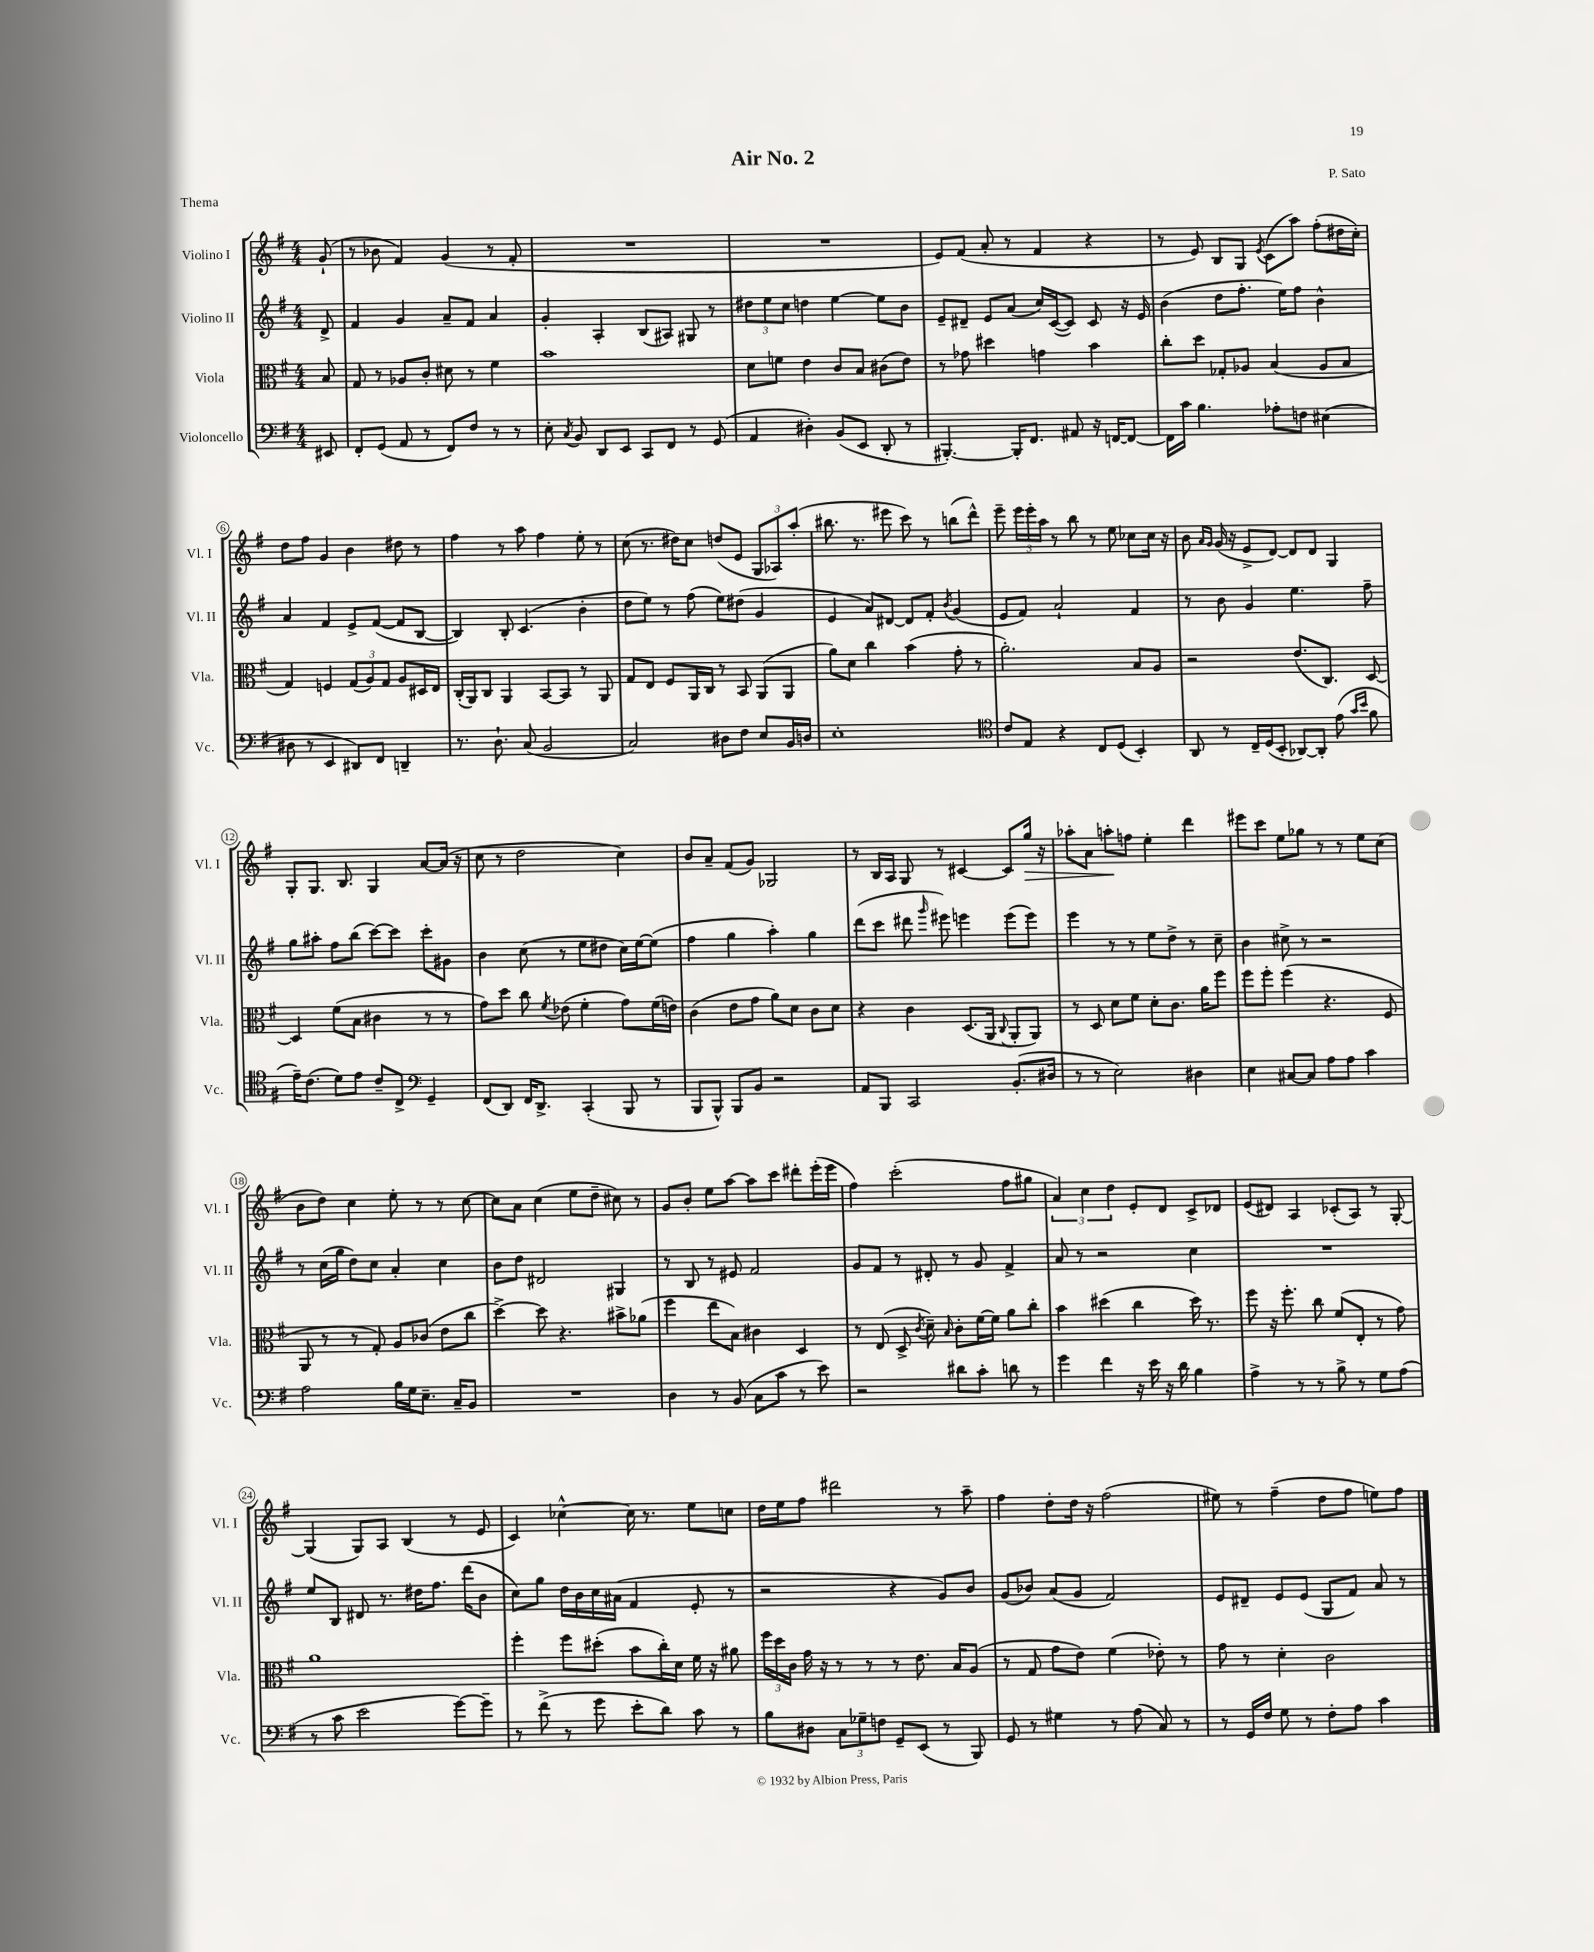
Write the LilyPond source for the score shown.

\header { title = "Air No. 2" composer = "P. Sato" piece = "Thema" }
<<
\new StaffGroup <<
\new Staff = "s0" \with { instrumentName = "Violino I" shortInstrumentName = "Vl. I" } {
    \clef treble \key g \major \numericTimeSignature \time 4/4 \partial 8
    \autoBeamOff g'8-!( |
    r8 bes'8 fis'4) g'4( r8 fis'8-. |
    R1 |
    R1 |
    e'8[) fis'8]( a'8-. r8 fis'4 r4 |
    r8 e'8) b8[ g8] \acciaccatura { e'8 } c'8[( a''8]) fis''8[-.( dis''16 c''16]-.) |
    d''8[ fis''8] g'4 b'4 dis''8 r8 |
    fis''4 r8 a''8 fis''4 e''8-. r8 |
    c''8( r8. dis''16[) c''8] d''8[( e'8] \tuplet 3/2 { g8[ aes8) a''8]-.( } |
    bis''8. r8. eis'''8 c'''8) r8 b''8[( d'''8]-^) |
    e'''8-- \tuplet 3/2 { e'''16[ e'''16-. a''16] } r8 b''8 r8 e''8 ces''8[ ces''16] r16 |
    b'8 \grace { a'16[ g'16] } g'16( r16 e'8[-> d'8]~) d'8[ d'8] g4 |
    g8[-. g8.] b8. g4 a'8[~ a'16]( r16 |
    c''8 r8 d''2 c''4) |
    b'8[ a'8]-- fis'8[( g'8]) ges2 |
    r8 b16[ a16] g8 r8 cis'4~ cis'8[ g''16]\> r16 |
    aes''8[-. a'8] a''8[-.\! f''8] e''4-. d'''4 |
    eis'''8[ c'''8] e''8[ ges''8] r8 r8 e''8[ c''8]( |
    b'8[ d''8]) c''4 e''8-. r8 r8 c''8~ |
    c''8[ a'8] c''4( e''8[ d''8]-- cis''8) r8 |
    g'8[ b'8]-. e''8[ a''8]~ a''8[ c'''8] dis'''8[-. e'''16-.( e'''16] |
    fis''4) c'''2-.( fis''8[ gis''8] |
    \tuplet 3/2 { a'4) c''4 d''4 } e'8[-. d'8] c'8[-> des'8] |
    e'8[( dis'8]) a4 ces'8[-.( a8]) r8 g8~-. |
    g4( g8[) a8] b4( r8 e'8 |
    c'4) ces''4~-^ ces''16 r8. e''8[ c''8] |
    d''16[ e''16 fis''8] dis'''2 r8 a''8-- |
    fis''4 d''8[-. d''16] r16 fis''2( |
    eis''8) r8 fis''4--( d''8[ fis''8] e''8[) fis''8] \bar "|." |
}
\new Staff = "s1" \with { instrumentName = "Violino II" shortInstrumentName = "Vl. II" } {
    \clef treble \key g \major \numericTimeSignature \time 4/4 \partial 8
    \autoBeamOff d'8-> |
    fis'4 g'4 a'8[-- fis'8] a'4 |
    g'4-. a4-. b8[( ais8]) gis8 r8 |
    \tuplet 3/2 { dis''8[ e''8 c''8] } d''4 e''4~ e''8[ b'8] |
    e'8[-- dis'8]-- e'8[ a'8]( c''16[) c'16~( c'8]) c'8 r16 e'16 |
    b'4( d''8[ fis''8.]-. e''16[) fis''8] b'4-^ |
    a'4 fis'4 e'8[-> fis'8]~( fis'8[ b8]~ |
    b4) b8-. c'4.( b'4-. |
    d''8[ e''8]) r8 fis''8( e''8[) dis''8]( g'4 |
    e'4 a'8[) dis'8]~ dis'8[ fis'8]-. \acciaccatura { b'8 } g'4( |
    e'8[ fis'8]) a'2-! fis'4 |
    r8 b'8 g'4 e''4. fis''8-- |
    g''8[ ais''8]-. fis''8[ b''8]( c'''8[~) c'''8] c'''8[-. gis'8] |
    b'4 c''8( r8 e''8[ dis''8] c''16[) e''16~ e''8]( |
    fis''4 g''4 a''4-.) g''4 |
    d'''8[( c'''8] dis'''8 \grace { g'''16 } eis'''8) e'''4 e'''8[( e'''8]) |
    e'''4 r8 r8 e''8[ d''8]-> r8 c''8-- |
    b'4 cis''8-> r8 r2 |
    r8 c''16[( g''16] d''8[) c''8] a'4-. c''4 |
    b'8[ d''8] dis'2 gis4 |
    r8 b8 r8 eis'8 fis'2 |
    g'8[ fis'8] r8 dis'8-. r8 g'8 fis'4-> |
    a'8 r8 r2 c''4 |
    R1 |
    e''8[ b8] dis'8 r8. dis''16[ fis''8.] d'''16[( b'8] |
    c''8[) g''8] d''16[ b'16 c''16 ais'16]( fis'4 e'8-. r8 |
    r2 r4 g'8[) b'8] |
    g'8[( bes'8]) a'8[( g'8] fis'2) |
    e'8[ dis'8]-- e'8[ e'8]( g8[ fis'8]) a'8 r8 \bar "|." |
}
\new Staff = "s2" \with { instrumentName = "Viola" shortInstrumentName = "Vla." } {
    \clef alto \key g \major \numericTimeSignature \time 4/4 \partial 8
    \autoBeamOff b8 |
    g8 r8 aes8[ c'8]-. dis'8 r8 fis'4 |
    b'1 |
    d'8[ f'8] e'4 c'8[ b8] cis'8[( e'8]) |
    r8 ges'8 dis''4 g'4 b'4 |
    c''8[-. d''8] ges8[-. aes8] b4( aes8[ b8] |
    g4) f4 \tuplet 3/2 { g8[( a8) g8] } a8[ dis16 e16] |
    c16[-.( a,16) c8] a,4 b,8[~ b,8] r8 a,8 |
    g8[ e8] fis8[ a,16 c16] r8 b,8 a,8[( a,8] |
    a'8[) d'8] c''4 b'4( g'8-. r8 |
    a'2.-.) b8[ a8] |
    r2 e'8.[( c8.]) d8~ |
    d4 fis'8[( b8] cis'4 r8 r8 |
    g'8[) d''8] c''8 \acciaccatura { fis'8 } ees'8( fis'4-. g'8[) fis'16( e'16]) |
    c'4( e'8[ g'8] a'8[) d'8] c'8[ d'8] |
    r4 c'4 d8.[( a,16] \appoggiatura { c8 } a,8[-. a,8]) |
    r8 d8 d'8[ fis'8] d'8[-. c'8.] a'16[ fis''8] |
    fis''8[ fis''8]-. fis''4( r4. fis8 |
    a,8 r8 r8 g8-.) a8[ ces'8]( e'8[ c''8] |
    d''4~->) d''8 r4. bis'8[-> aes'8]( |
    fis''4 e''8[ b8]) cis'4 d4 |
    r8 e8( d8-> \acciaccatura { c'8 } d'8--) \grace { b16 } c'8[-. fis'16~ fis'16] a'8[ c''8]-. |
    b'4 dis''4( c''4 dis''16) r8. |
    fis''8 r16 fis''8.-. c''8 fis'8[( e8]-. r8 g'8) |
    a'1 |
    fis''4-. fis''8[ dis''8]-.( b'8[ c''16-.) d'16] fis'16 r16 ais'8 |
    \tuplet 3/2 { fis''16[ d''16 c'16] } g'16 r16 r8 r8 r8 e'8. b16[ a8]( |
    r8 g8 g'8[ e'8]) fis'4( ees'8-.) r8 |
    g'8 r8 d'4-. c'2 \bar "|." |
}
\new Staff = "s3" \with { instrumentName = "Violoncello" shortInstrumentName = "Vc." } {
    \clef bass \key g \major \numericTimeSignature \time 4/4 \partial 8
    \autoBeamOff eis,8 |
    fis,8[-. g,8]( a,8 r8 fis,8[) fis8] r8 r8 |
    e8-. \acciaccatura { c8 } b,8 d,8[ e,8] c,8[ fis,8] r8 g,8( |
    a,4 dis4-.) b,8[( e,8] d,8-. r8 |
    bis,,4.~-.) bis,,16[-. fis,8.] ais,8 r16 f,16[~ f,8]~ |
    f,16[ c'16] b4. aes8[-. f8] eis4( |
    dis8 r8 e,4 dis,8[) fis,8] d,4-- |
    r8. d8.-! c8( b,2 |
    c2) dis8[ fis8] e8[ b,16 d16] |
    e1-. |
    \clef tenor c'8[ e8] r4 c8[ d8]( b,4-.) |
    a,8 r8 c16[-- d16( b,8]-. aes,8[~) aes,8]-. e'8( \grace { g'16[ b'16] } fis'8 |
    e'16[--) c'8.]( d'8[) e'8] c'8[-- c8]-> \clef bass g,4-- |
    fis,8[( d,8]) fis,16[ d,8.]-> c,4-.( b,,8 r8 |
    b,,8[ b,,8]-^) b,,8[ b,8] r2 |
    a,8[ b,,8] c,2 b,8.[-.( dis16] |
    r8 r8 e2) dis4 |
    e4 cis8[~ cis8] a8[ a8] c'4 |
    a2 b16[ g16 e8.]-- c16[-- b,8] |
    R1 |
    d4 r8 b,8( c8[ c'8] r8 e'8) |
    r2 dis'8[ c'8]-. d'8 r8 |
    g'4 fis'4 r16 e'16 r16 d'16 b4 |
    a4-> r8 r8 b8-> r8 g8[ a8]( |
    r8 c'8 e'2 g'8[~) g'8]-- |
    r8 fis'8->( r8 g'8 e'8[-. d'8]) c'8 r8 |
    b8[ dis8] \tuplet 3/2 { c8[ ges8-- f8] } g,8[-- e,8]( r8 b,,8) |
    g,8 r8 gis4 r8 a8( c8) r8 |
    r8 g,16[ fis16] g8 r8 fis8[-. a8] c'4 \bar "|." |
}
>>
>>
\layout { \context { \Score \override BarNumber.stencil = #(make-stencil-circler 0.1 0.3 ly:text-interface::print) } }
